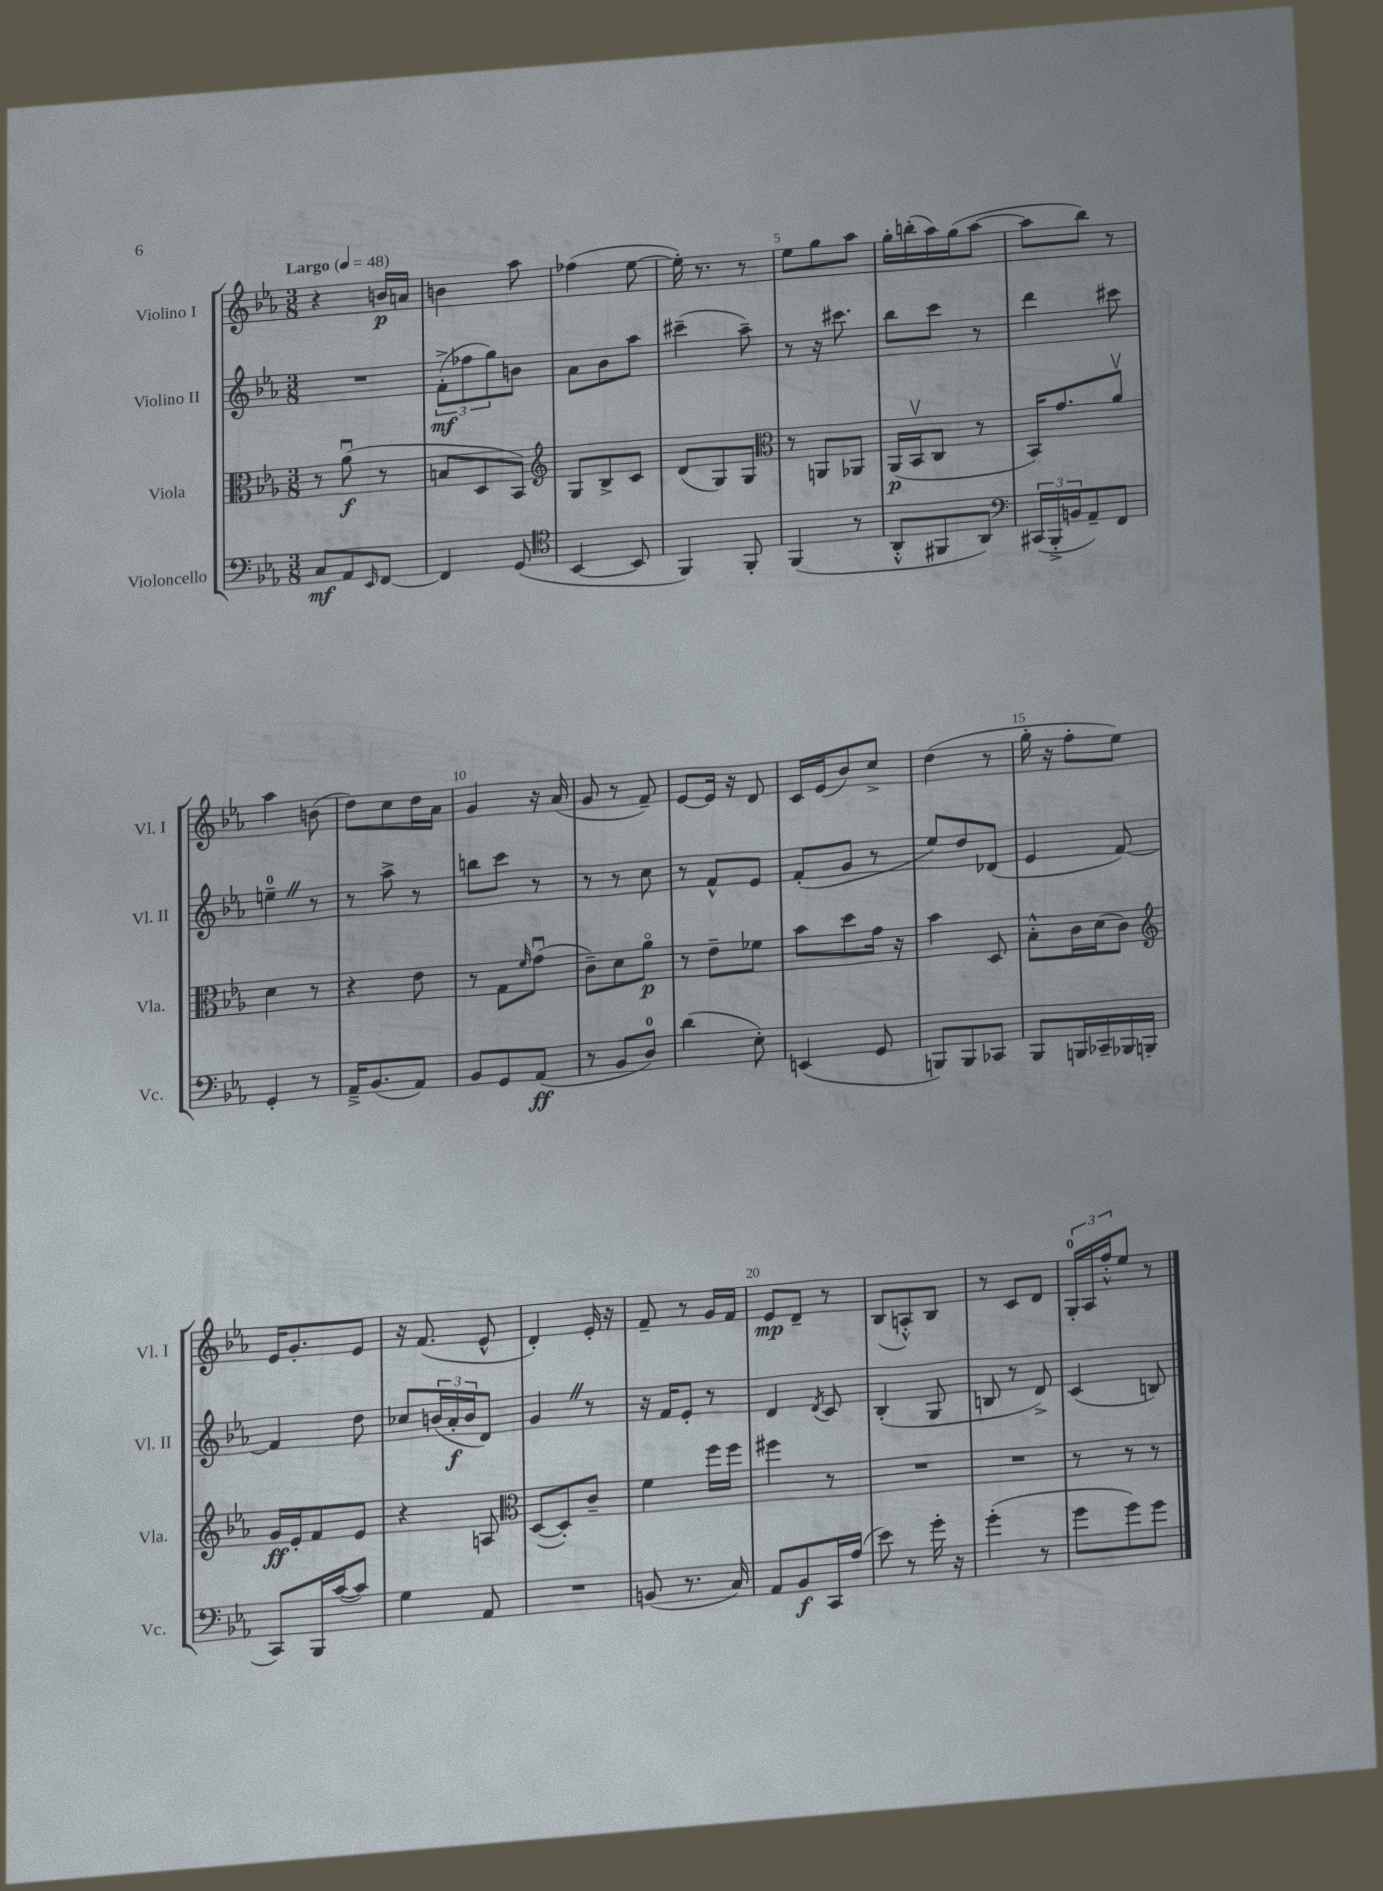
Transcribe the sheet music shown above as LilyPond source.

<<
\new StaffGroup <<
\new Staff = "s0" \with { instrumentName = "Violino I" shortInstrumentName = "Vl. I" } {
    \clef treble \key ees \major \numericTimeSignature \time 3/8 \tempo "Largo" 4 = 48
    r4 b'16\p a'16 |
    b'4 aes''8 |
    fes''4( ees''8~ |
    ees''16-.) r8. r8 |
    ees''8 g''8 aes''8 |
    g''16-. b''16-.( aes''16) g''16( aes''8~ |
    aes''8 bes''8) r8 |
    aes''4 b'8( |
    d''8) c''8 d''16 aes'16 |
    g'4 r16 aes'16( |
    g'8 r8 f'8--) |
    ees'8~ ees'16 r16 d'8 |
    c'16 ees'16( bes'8) c''8-> |
    d''4( r8 |
    g''16-. r16 f''8-. ees''8) |
    ees'16 g'8.-. ees'8 |
    r16 f'8.( ees'8-^ |
    d'4-.) ees'16-. r16 |
    f'8-- r8 g'16 f'16 |
    ees'8\mp d'8-- r8 |
    bes8( a8-.-^) bes8 |
    r8 c'8 d'8 |
    \tuplet 3/2 { g16-0-. aes16 f''16-.-^ } ees''8 r8 \bar "|." |
}
\new Staff = "s1" \with { instrumentName = "Violino II" shortInstrumentName = "Vl. II" } {
    \clef treble \key ees \major \numericTimeSignature \time 3/8
    R4. |
    \tuplet 3/2 { f'8-.->\mf( fes''8 g''8) } b'8 |
    aes'8 bes'8 aes''8 |
    cis'''4--( aes''8--) |
    r8 r16 cis'''8. |
    bes''8 c'''8 r8 |
    d'''4 cis'''8 |
    e''4-0-- \once \override BreathingSign.text = \markup { \musicglyph "scripts.caesura.straight" } \breathe r8 |
    r8 aes''8-> r8 |
    b''8 c'''8 r8 |
    r8 r8 c''8 |
    r8 f'8-^ ees'8 |
    f'8-.( g'8 r8 |
    ees''8) d''8 des'8( |
    ees'4 f'8~) |
    f'4 d''8 |
    ces''8 \tuplet 3/2 { b'16( aes'16-.\f b'16 } d'8) |
    g'4 \once \override BreathingSign.text = \markup { \musicglyph "scripts.caesura.straight" } \breathe r8 |
    r16 f'16 ees'8-. r8 |
    d'4 \acciaccatura { d'8 } c'8 |
    bes4-.( g8 |
    b8 r8 d'8->) |
    c'4( b8) \bar "|." |
}
\new Staff = "s2" \with { instrumentName = "Viola" shortInstrumentName = "Vla." } {
    \clef alto \key ees \major \numericTimeSignature \time 3/8
    r8 aes'8\downbow\f( r8 |
    b8 d8 bes,8) |
    \clef treble g8 bes8-> c'8 |
    d'8( g8) g8 |
    \clef alto r8 a,8 aes,8 |
    aes,16\p( bes,16\upbow c8 r8 |
    bes,16) g'8. aes'8\upbow |
    d'4 r8 |
    r4 ees'8 |
    r8 g8 \grace { f'16 } g'8\downbow( |
    c'8--) d'8 aes'8\flageolet\p |
    r8 ees'8-- fes'8 |
    bes'8 d''8 g'16 r16 |
    bes'4 d8 |
    bes8-.-^ c'16 d'16( c'8) |
    \clef treble g'16\ff ees'16-. f'8 ees'8 |
    r4 a8 |
    \clef alto d8~( d8-.) c'8-- |
    f'4 f''16 f''16 |
    fis''4 r8 |
    R4. |
    R4. |
    r8 r8 r8 \bar "|." |
}
\new Staff = "s3" \with { instrumentName = "Violoncello" shortInstrumentName = "Vc." } {
    \clef bass \key ees \major \numericTimeSignature \time 3/8
    c8\mf aes,8 \grace { ees,16 } f,8~ |
    f,4 g,8( |
    \clef tenor bes,4~ bes,8 |
    f,4) f,8-. |
    f,4( r8 |
    aes,8-.-^ fis,8 aes,8) |
    \clef bass \tuplet 3/2 { cis,16( bes,,16-.-> b,16 } aes,8--) f,8 |
    g,4-. r8 |
    aes,16---> bes,8.( aes,8) |
    bes,8 g,8 aes,8\ff( |
    r8 bes,8 d8-0) |
    d'4( ees8-.) |
    e,4( g,8 |
    b,,8) b,,8 ces,8 |
    bes,,8 b,,16 ces,16-- bes,,16 b,,16( |
    c,8) bes,,16 c'16~( c'8) |
    g4 aes,8 |
    R4. |
    b,8( r8. c16) |
    aes,8 bes,8\f c,16 aes16( |
    ees'8) r8 g'16-. r16 |
    g'4-.( r8 |
    g'8 g'8) g'8 \bar "|." |
}
>>
>>
\layout { \context { \Score \override BarNumber.break-visibility = ##(#f #t #t) barNumberVisibility = #(every-nth-bar-number-visible 5) } }
